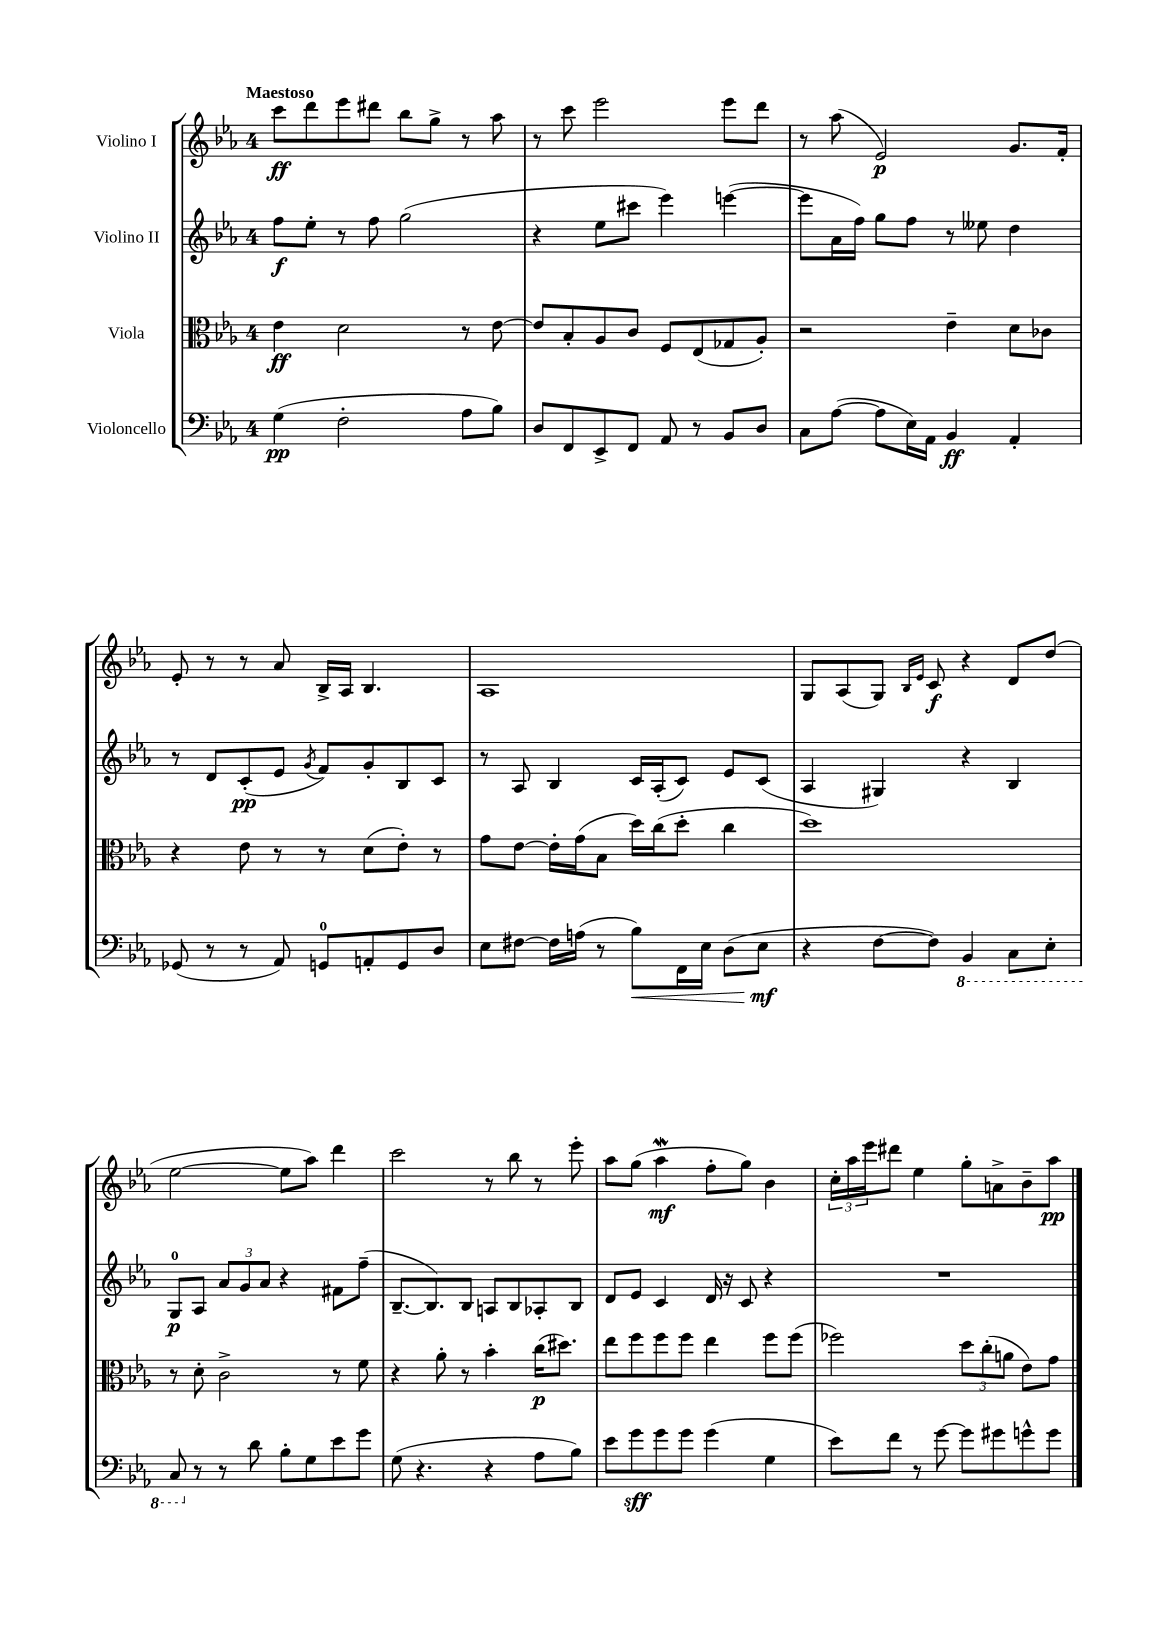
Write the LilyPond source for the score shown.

<<
\new StaffGroup <<
\new Staff = "s0" \with { instrumentName = "Violino I" } {
    \clef treble \key ees \major \once \override Staff.TimeSignature.style = #'single-digit \time 4/4 \tempo "Maestoso"
    c'''8\ff d'''8 ees'''8 dis'''8 bes''8 g''8-> r8 aes''8 |
    r8 c'''8 ees'''2 ees'''8 d'''8 |
    r8 aes''8( ees'2\p) g'8. f'16-. |
    ees'8-. r8 r8 aes'8 bes16-> aes16 bes4. |
    aes1 |
    g8 aes8( g8) \grace { bes16 ees'16 } c'8\f r4 d'8 d''8( |
    ees''2~ ees''8 aes''8) d'''4 |
    c'''2 r8 bes''8 r8 ees'''8-. |
    aes''8 g''8( aes''4\mordent\mf f''8-. g''8) bes'4 |
    \tuplet 3/2 { c''16-. aes''16 ees'''16 } dis'''8 ees''4 g''8-. a'8-> bes'8-- aes''8\pp \bar "|." |
}
\new Staff = "s1" \with { instrumentName = "Violino II" } {
    \clef treble \key ees \major \once \override Staff.TimeSignature.style = #'single-digit \time 4/4
    f''8\f ees''8-. r8 f''8 g''2( |
    r4 ees''8 cis'''8 ees'''4) e'''4~( |
    e'''8 aes'16 f''16) g''8 f''8 r8 eeses''8 d''4 |
    r8 d'8 c'8-.\pp( ees'8 \acciaccatura { g'8 } f'8) g'8-. bes8 c'8 |
    r8 aes8 bes4 c'16 aes16-.( c'8) ees'8 c'8( |
    aes4 gis4) r4 bes4 |
    g8-0\p aes8 \tuplet 3/2 { aes'8 g'8 aes'8 } r4 fis'8 f''8--( |
    bes8.~-- bes8.) bes8 a8 bes8 aes8-. bes8 |
    d'8 ees'8 c'4 d'16 r16 c'8 r4 |
    R1 \bar "|." |
}
\new Staff = "s2" \with { instrumentName = "Viola" } {
    \clef alto \key ees \major \once \override Staff.TimeSignature.style = #'single-digit \time 4/4
    ees'4\ff d'2 r8 ees'8~ |
    ees'8 bes8-. aes8 c'8 f8 ees8( ges8 aes8-.) |
    r2 ees'4-- d'8 ces'8 |
    r4 ees'8 r8 r8 d'8( ees'8-.) r8 |
    g'8 ees'8~ ees'16-. g'16( bes8 d''16) c''16( d''8-. c''4 |
    d''1) |
    r8 d'8-. c'2-> r8 f'8 |
    r4 aes'8-. r8 bes'4-. c''16\p( dis''8.) |
    ees''8 f''8 f''8 f''8 ees''4 f''8 f''8( |
    fes''2) \tuplet 3/2 { d''8 c''8-.( a'8 } ees'8) g'8 \bar "|." |
}
\new Staff = "s3" \with { instrumentName = "Violoncello" } {
    \clef bass \key ees \major \once \override Staff.TimeSignature.style = #'single-digit \time 4/4
    g4\pp( f2-. aes8 bes8) |
    d8 f,8 ees,8-> f,8 aes,8 r8 bes,8 d8 |
    c8 aes8~( aes8 ees16) aes,16 bes,4\ff aes,4-. |
    ges,8( r8 r8 aes,8) g,8-0 a,8-. g,8 d8 |
    ees8 fis8~ fis16 a16( r8 bes8\<) f,16 ees16 d8( ees8\mf\! |
    r4 f8~ f8) \ottava #-1 bes,,4 c,8 ees,8-. |
    c,8 \ottava #0 r8 r8 d'8 bes8-. g8 ees'8 g'8 |
    g8( r4. r4 aes8 bes8) |
    ees'8 g'8\sff g'8 g'8 g'4( g4 |
    ees'8) f'8 r8 g'8~ g'8 gis'8 g'8-^ g'8 \bar "|." |
}
>>
>>
\layout { \context { \Score \remove "Bar_number_engraver" } }
